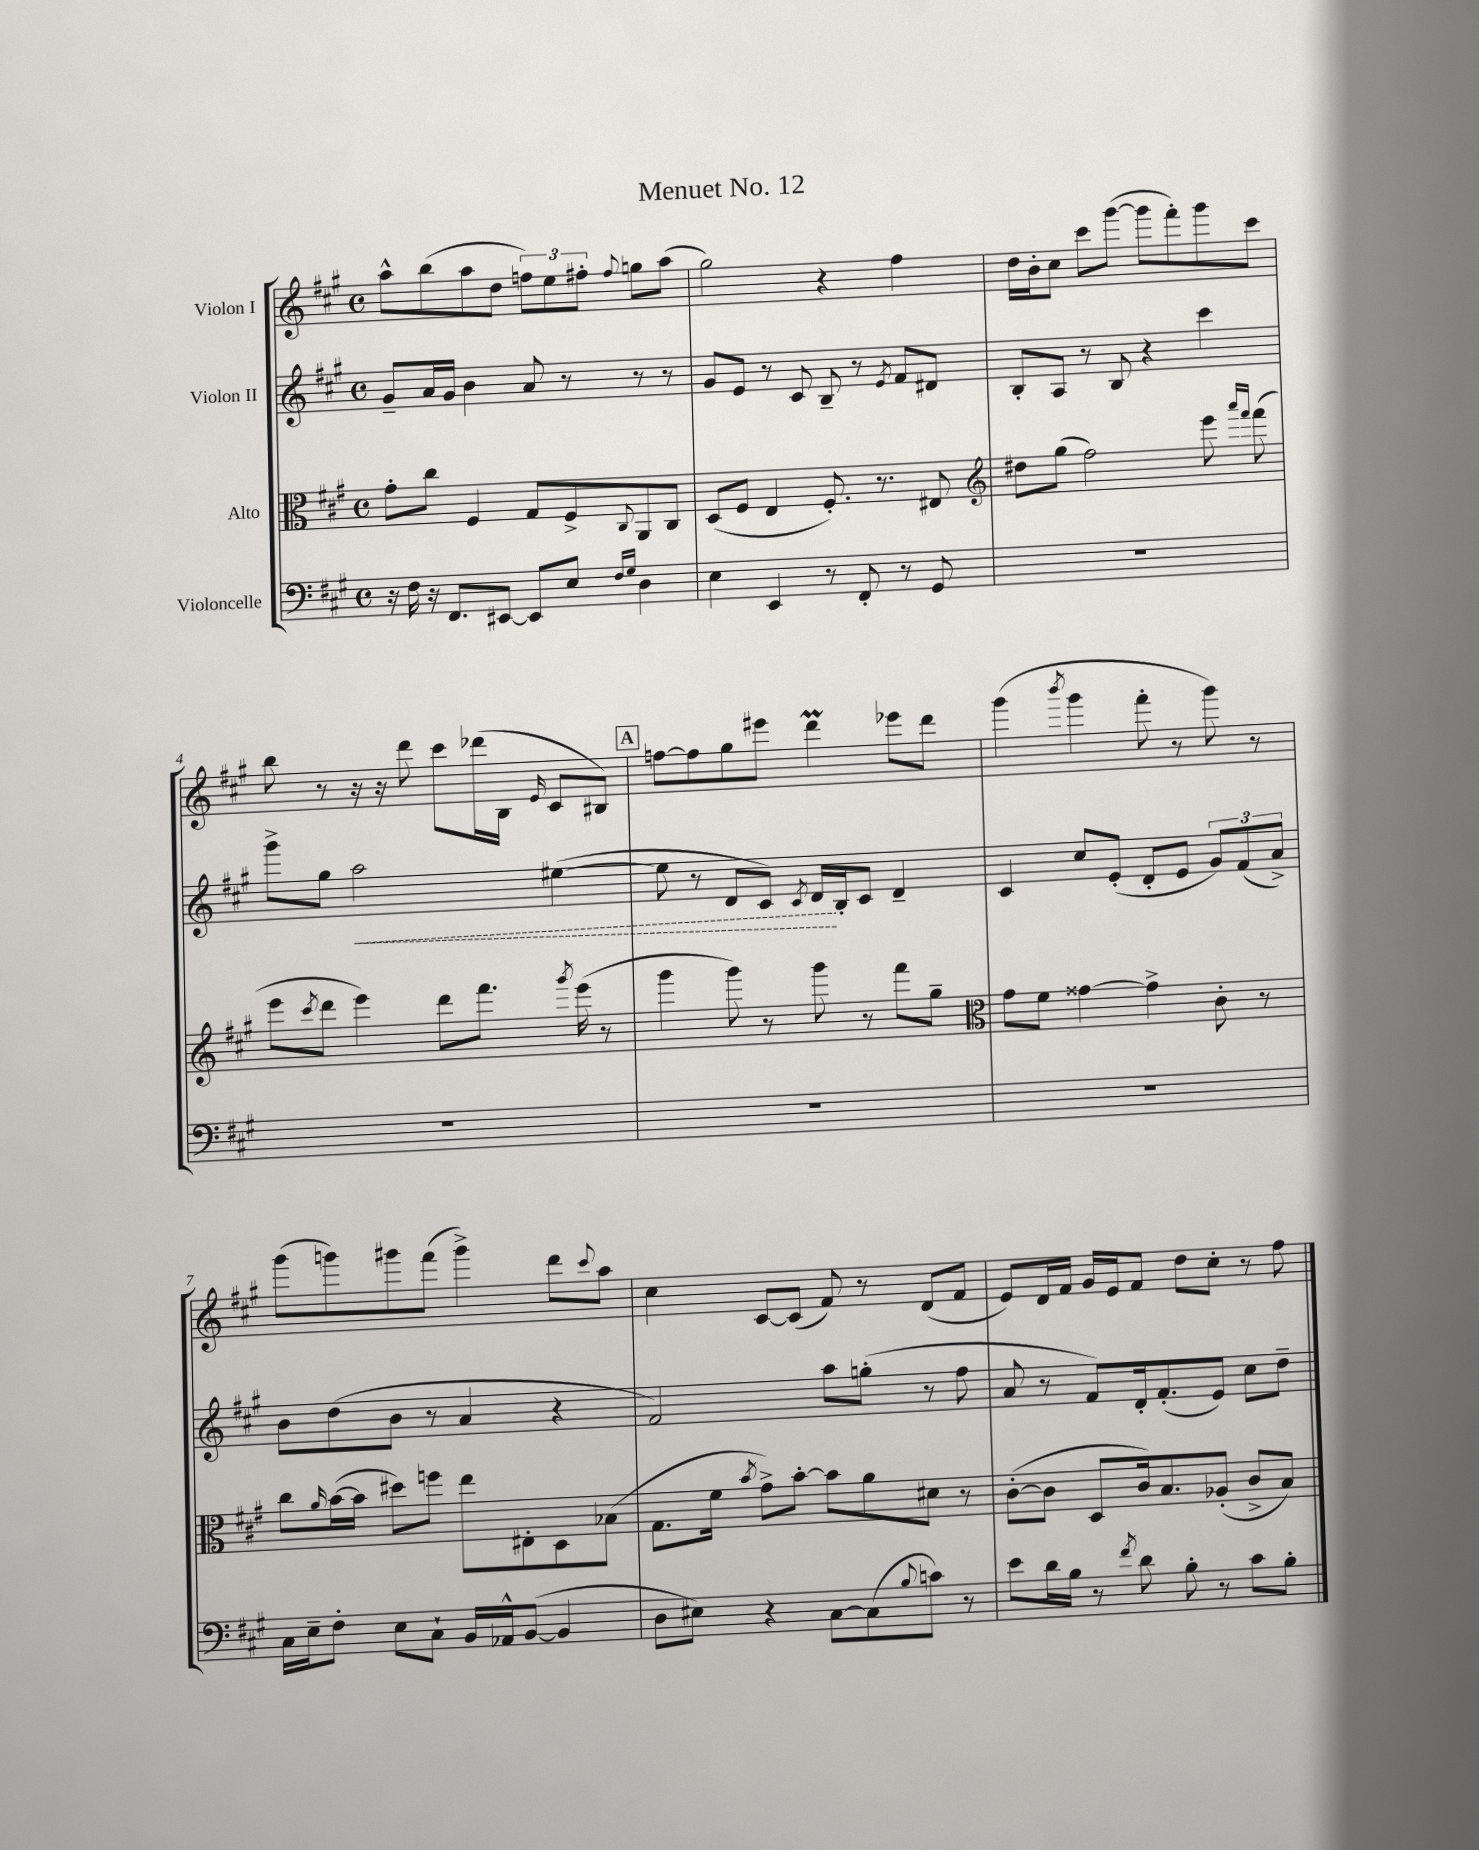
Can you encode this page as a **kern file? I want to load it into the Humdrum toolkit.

**kern	**kern	**kern	**dynam	**kern
*part4	*part3	*part2	*part2	*part1
*staff4	*staff3	*staff2	*staff2	*staff1
*I"Violoncelle	*I"Alto	*I"Violon II	*	*I"Violon I
*clefF4	*clefC3	*clefG2	*	*clefG2
*k[f#c#g#]	*k[f#c#g#]	*k[f#c#g#]	*	*k[f#c#g#]
*M4/4	*M4/4	*M4/4	*	*M4/4
*met(c)	*met(c)	*met(c)	*	*met(c)
=1	=1	=1	=1	=1
16r	8g#'\L	8g#~/L	.	8aa^^\L
16F#\	.	.	.	.
16r	8cc#\J	16a/L	.	(8bb\
8.FF#/L	.	16g#/JJ	.	.
.	4F#/	4b\	.	8aa\
[8EE#X/J	.	.	.	8dd\J
8EE#/L]	8G#/L	8a/	.	12ffn\L)
.	.	.	.	12ee\
8E/J	8F#^/	8r	.	.
.	.	.	.	12ff#X'\J
16qqF#/LL	.	.	.	.
16qqG#/JJ	8qqC#/	.	.	8qqff#/
4D\	8AA/	8r	.	8ggn\L
.	8C#/J	8r	.	(8aa\J
=2	=2	=2	=2	=2
4E\	(8D/L	8g#/L	.	2gg#\)
.	8F#/J	8e/J	.	.
4EE/	4E/	8r	.	.
.	.	8c#/	.	.
8r	8.F#'/)	8B~/	.	4r
8FF#'/	.	8r	.	.
.	8.r	.	.	.
.	.	8qe/	.	.
8r	.	8f#/L	.	4ff#\
8GG#/	8E#X/	8d#X/J	.	.
=3	=3	=3	=3	=3
*	*clefG2	*	*	*
1r	8dd#X\L	8B'/L	.	16dd\LL
.	.	.	.	16b'\J
.	(8gg#\J	8A/J	.	8cc#\J
.	2ff#\)	8r	.	8ccc#\L
.	.	8B/	.	([8ggg#\J
.	.	4r	.	8ggg#\L]
.	.	.	.	8fff#'\)
.	8eee\	4ccc#\	.	8ggg#\
.	16qqaaa/LL	.	.	.
.	16qqfff#/JJ	.	.	.
.	(8fff#\	.	.	8ccc#\J
!!LO:LB:g=z
=4	=4	=4	=4	=4
1r	8eee\L	8ggg#^\L	.	8bb\
.	8qccc#/	.	.	.
.	8ddd\J	8gg#\J	.	8r
!	!	!	!LO:HP:b	!
.	4eee\)	2aa\	<	16r
.	.	.	.	16r
.	.	.	.	8ddd\
.	8ddd\L	.	.	8ccc#\L
.	8.fff#\J	.	.	(16ddd-X\L
.	.	.	.	16B\JJ
.	.	.	.	16qqe/
.	.	([4ee#X\	.	8c#/L
.	8qggg#/	.	.	.
.	(16eee\	.	.	.
.	8r	.	.	8B#X/J)
!!LO:REH:place=s1:t=A
=5	=5	=5	=5	=5
1r	4ggg#\	8ee#\]	.	[8ffn\L
.	.	8r	.	8ff\]
.	8ggg#\)	8d/L	.	8gg#\
.	8r	8c#/J)	.	8eee#X\J
.	.	8qc#/	.	.
.	8ggg#\	16d/LL	.	4dddM\
.	.	16B'/J	[	.
.	8r	8c#/J	.	.
.	8fff#\L	4d~/	.	8eee-X\L
.	8gg#~\J	.	.	8ddd\J
=6	=6	=6	=6	=6
*	*clefC3	*	*	*
1r	8g#\L	4c#/	.	(4ggg#\
.	8f#\J	.	.	.
.	.	.	.	8qbbb/
.	[4g##X\	8cc#/L	.	4ggg#\
.	.	(8e'/J	.	.
.	4g##^\]	8d'/L	.	8fff#'\
.	.	8e/J	.	8r
.	8c#'\	12g#/L)	.	8ggg#\)
.	.	(12f#/	.	.
.	8r	.	.	8r
.	.	12a^/J)	.	.
!!LO:LB:g=z
=7	=7	=7	=7	=7
16C#\LL	8cc#\L	8b\L	.	(8ggg#\L
16E~\J	.	.	.	.
.	16qqa/	.	.	.
8F#'\J	([16b\L	(8dd\	.	8gggn\)
.	16b\JJ]	.	.	.
8E\L	8dd#X\L)	8b\J	.	8ggg#X\
8C#`\J	8ffn\J	8r	.	(8fff#\J
16BB/LL	8ee\L	4a/	.	4ggg#^\)
16AA-X^^/J	.	.	.	.
([8BB/J	8E#X'\	.	.	.
4BB/]	8D\	4r	.	8ddd\L
.	.	.	.	8qqccc#/
.	(8B-X\J	.	.	8aa\J
=8	=8	=8	=8	=8
8D\L	8.G#\L	2f#/)	.	4cc#\
8E#X\J)	.	.	.	.
.	16f#\Jk	.	.	.
.	8qb/	.	.	.
4r	8g#^\L)	.	.	[8c#/L
.	[8b'\J	.	.	(8c#/J]
[8C#\L	8b\L]	8aa\L	.	8f#/)
(8C#\]	8a\	(8ggn'\J	.	8r
8qqB/	.	.	.	.
8cn\J)	8d#X\J	8r	.	(8d/L
8r	8r	8ff#\	.	8f#/J
=9	=9	=9	=9	=9
8e\L	([8c#'\L	8a/	.	8e/L)
16d\L	8c#\J]	8r	.	16d/L
16B\JJ	.	.	.	16f#/JJ
8r	8D/L	8f#/L)	.	16g#/LL
.	.	.	.	16e/J
8qf#/	.	.	.	.
8d\	16c#/k)	16d'/k	.	8f#/J
.	8.B/	(8.f#'/	.	.
8B'\	.	.	.	8dd\L
8r	(8A-X'/J	8e/J)	.	8cc#'\J
8c#\L	8c#^/L	8cc#\L	.	8r
8B'\J	8B/J)	8dd~\J	.	8ff#\
==	==	==	==	==
*-	*-	*-	*-	*-
